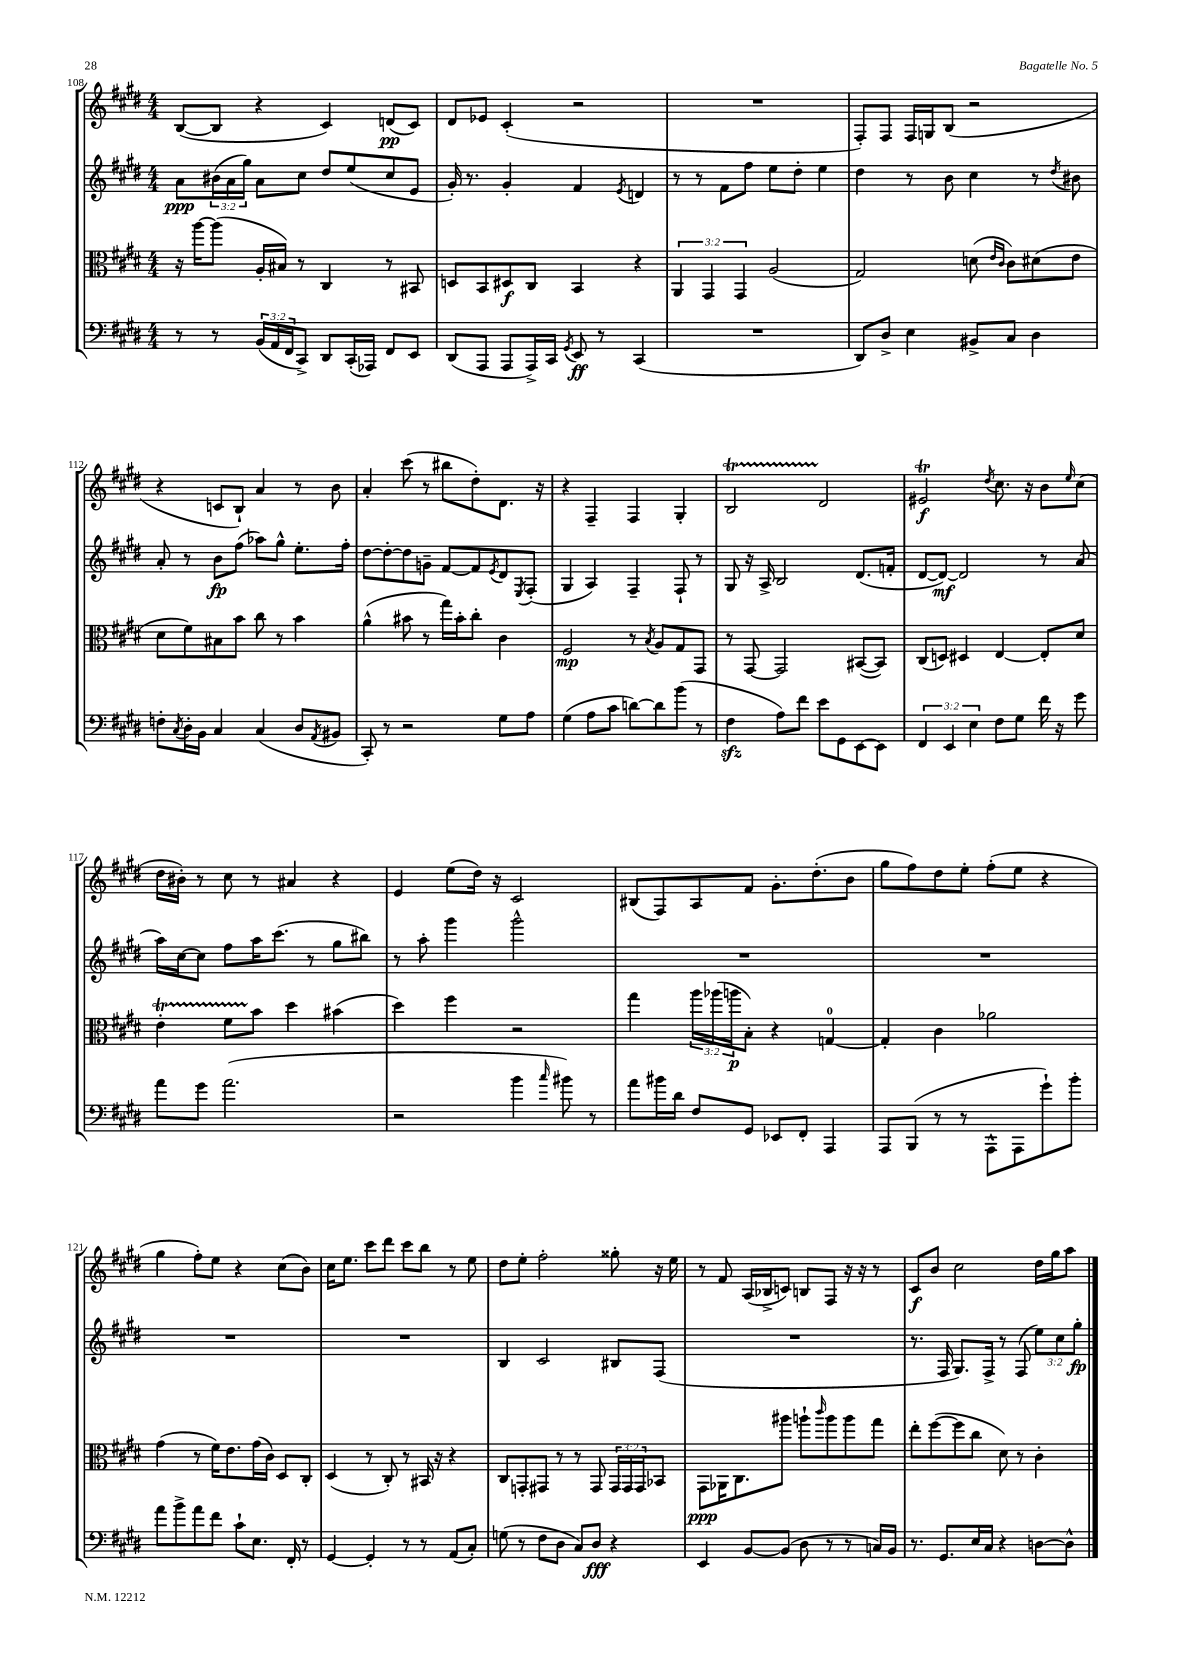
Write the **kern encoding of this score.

**kern	**kern	**kern	**kern
*staff4	*staff3	*staff2	*staff1
*clefF4	*clefC3	*clefG2	*clefG2
*k[f#c#g#d#]	*k[f#c#g#d#]	*k[f#c#g#d#]	*k[f#c#g#d#]
*M4/4	*M4/4	*M4/4	*M4/4
8r	16r	8a	([8B
.	[16aa	.	.
8r	(8aa]	(24b#	8B]
.	.	24a	.
.	.	24gg#)	.
(24BB	16A'	8a	4r
24AA	.	.	.
.	16B#)	.	.
24FF#	.	.	.
8CC#^)	8r	8cc#	.
8DD#	4C#	8dd#	4c#)
(16CC#'	.	(8ee	.
16AAA-)	.	.	.
8FF#	8r	8cc#	(8d
8EE	8BB#	8e	8c#)
=	=	=	=
(8DD#	8D	16g#')	8d#
.	.	8.r	.
8AAA	8BB	.	8e-
8AAA	8D#	4g#'	(4c#'
16AAA^)	8C#	.	.
16CC#	.	.	.
8qGG#	.	.	.
8EE	4BB	4f#	2r
8r	.	.	.
.	.	8qe	.
(4CC#	4r	4d	.
=	=	=	=
1r	6AA	8r	1r
.	.	8r	.
.	6GG#	.	.
.	.	8f#	.
.	6GG#	.	.
.	.	8ff#	.
.	(2A	8ee	.
.	.	8dd#'	.
.	.	4ee	.
=	=	=	=
8DD#)	2G#)	4dd#	8F#')
8D#^	.	.	8F#
4E	.	8r	16F#
.	.	.	16G
.	.	8b	(8B
8BB#^	(8d	4cc#	2r
.	16qqe	.	.
.	16qqc#	.	.
8C#	8c#)	.	.
4D#	(8d#	8r	.
.	.	8qdd#	.
.	8e	8b#	.
=	=	=	=
8F'	8d#	8a'	4r
8qC#	.	.	.
16D#'	8f#)	8r	.
16BB	.	.	.
4C#	8B#	8b	8c
.	8b	(8ff#	8B`)
(4C#	8cc#	8aa-)	4a
.	8r	8gg#^^	.
8D#	4b	8.ee'	8r
8qAA	.	.	.
8BB#	.	.	8b
.	.	16ff#'	.
=	=	=	=
8CC#')	(4a^^	[8dd#	4a'
8r	.	8dd#'_	.
2r	8b#	8dd#]	(8ccc#
.	8r	8g~	8r
.	16gg#)	[8f#	8bb#
.	16b#'	.	.
.	8cc#'	8f#]	8dd#')
.	.	8qe	.
8G#	4c#	8d#	8.d#
.	.	8qE	.
8A	.	(8F#'	.
.	.	.	16r
=	=	=	=
(4G#	2F#	4G#	4r
8A	.	4A)	4F#~
8c#	.	.	.
[8d)	8r	4F#~	4F#
.	8qB	.	.
8d]	8A	.	.
(8b	8G#	8F#`	4G#'
8r	8GG#	8r	.
=	=	=	=
4F#	8r	8G#	2B
.	[8GG#	16r	.
.	.	16A^	.
8A)	2GG#]	2B	.
8f#	.	.	.
8e	.	.	2d#
8GG#	.	.	.
[8EE	([8BB#	(8.d#	.
8EE]	8BB#])	.	.
.	.	16f'	.
=	=	=	=
6FF#	(8C#	[8d#	2e#
.	8D)	8d#_)	.
6EE	.	.	.
.	4D#	2d#]	.
6E	.	.	.
.	.	.	8qdd#
8F#	[4E	.	8.cc#
8G#	.	.	.
.	.	.	16r
16f#	8E']	8r	8b
16r	.	.	.
.	.	.	16qqee
8g#	8d#	(8a	(8cc#
=	=	=	=
8a	4e'	16aa)	16dd#
.	.	[16cc#	16b#')
8g#	.	8cc#]	8r
(2.a	8f#	8ff#	8cc#
.	8b	16aa	8r
.	.	(8.ccc#	.
.	4dd#	.	4a#
.	.	8r	.
.	(4b#	8gg#	4r
.	.	8bb#)	.
=	=	=	=
2r	4dd#)	8r	4e
.	.	8aa'	.
.	4ff#	4ggg#	(8ee
.	.	.	16dd#)
.	.	.	16r
4b	2r	2ggg#^^	2c#
16qqcc#	.	.	.
8b#)	.	.	.
8r	.	.	.
=	=	=	=
8a	4gg#	1r	(8B#
16b#	.	.	8F#)
16d#	.	.	.
8F#	24aa	.	8A
.	(24aa-	.	.
.	24aa	.	.
8GG#	8B')	.	8f#
8EE-	4r	.	8.g#'
8FF#'	.	.	.
.	.	.	(8.dd#'
4AAA	[4G	.	.
.	.	.	8b
=	=	=	=
8AAA	4G']	1r	8gg#
(8BBB	.	.	8ff#)
8r	4c#	.	8dd#
8r	.	.	8ee'
8AAA^^	2a-	.	(8ff#'
8AAA	.	.	8ee
8g#`)	.	.	4r
8b'	.	.	.
=	=	=	=
8a	(4g#	1r	4gg#
8b^	.	.	.
8a	8r	.	8ff#')
8f#	16f#)	.	8ee
.	8.e	.	.
8c#`	.	.	4r
8.E	(16g#	.	.
.	16c#)	.	.
.	8D#	.	(8cc#
16FF#'	.	.	.
8r	8C#'	.	8b)
=	=	=	=
[4GG#	(4D#	1r	16cc#
.	.	.	8.ee
4GG#']	8r	.	8ccc#
.	8C#')	.	8ddd#
8r	8r	.	8ccc#
8r	16BB#	.	8bb
.	16r	.	.
(8AA	4r	.	8r
8C#')	.	.	8ee
=	=	=	=
(8G	8C#	4B	8dd#
8r	8GG'	.	8ee'
8F#	8GG#	2c#	2ff#'
8D#	8r	.	.
8C#)	8r	.	.
8D#	8GG#	.	.
4r	24GG#	8B#	8gg##'
.	24GG#	.	.
.	24GG#	.	.
.	8BB-	(8F#	16r
.	.	.	16ee
=	=	=	=
4EE	8GG#	1r	8r
.	16AA-	.	8f#
.	8.C#	.	.
[8BB	.	.	(16A
.	.	.	16B-^
(8BB]	8aa#	.	8c)
8D#	8aa`	.	8B
.	16qqccc#	.	.
8r	8aa	.	8F#
8r	8aa	.	16r
.	.	.	16r
16C)	8gg#	.	8r
16BB	.	.	.
=	=	=	=
8.r	8ee'	8.r	8c#
.	([8ff#	.	8b
8.GG#	.	16F#	.
.	8ff#]	8.G#)	2cc#
16E	8cc#	.	.
16C#	.	16F#^	.
4r	8d#)	8r	.
.	8r	(8F#	.
[8D	4c#'	12ee)	16dd#
.	.	.	16gg#
.	.	12cc#	.
8D^^]	.	.	8aa
.	.	12gg#'	.
==	==	==	==
*-	*-	*-	*-
